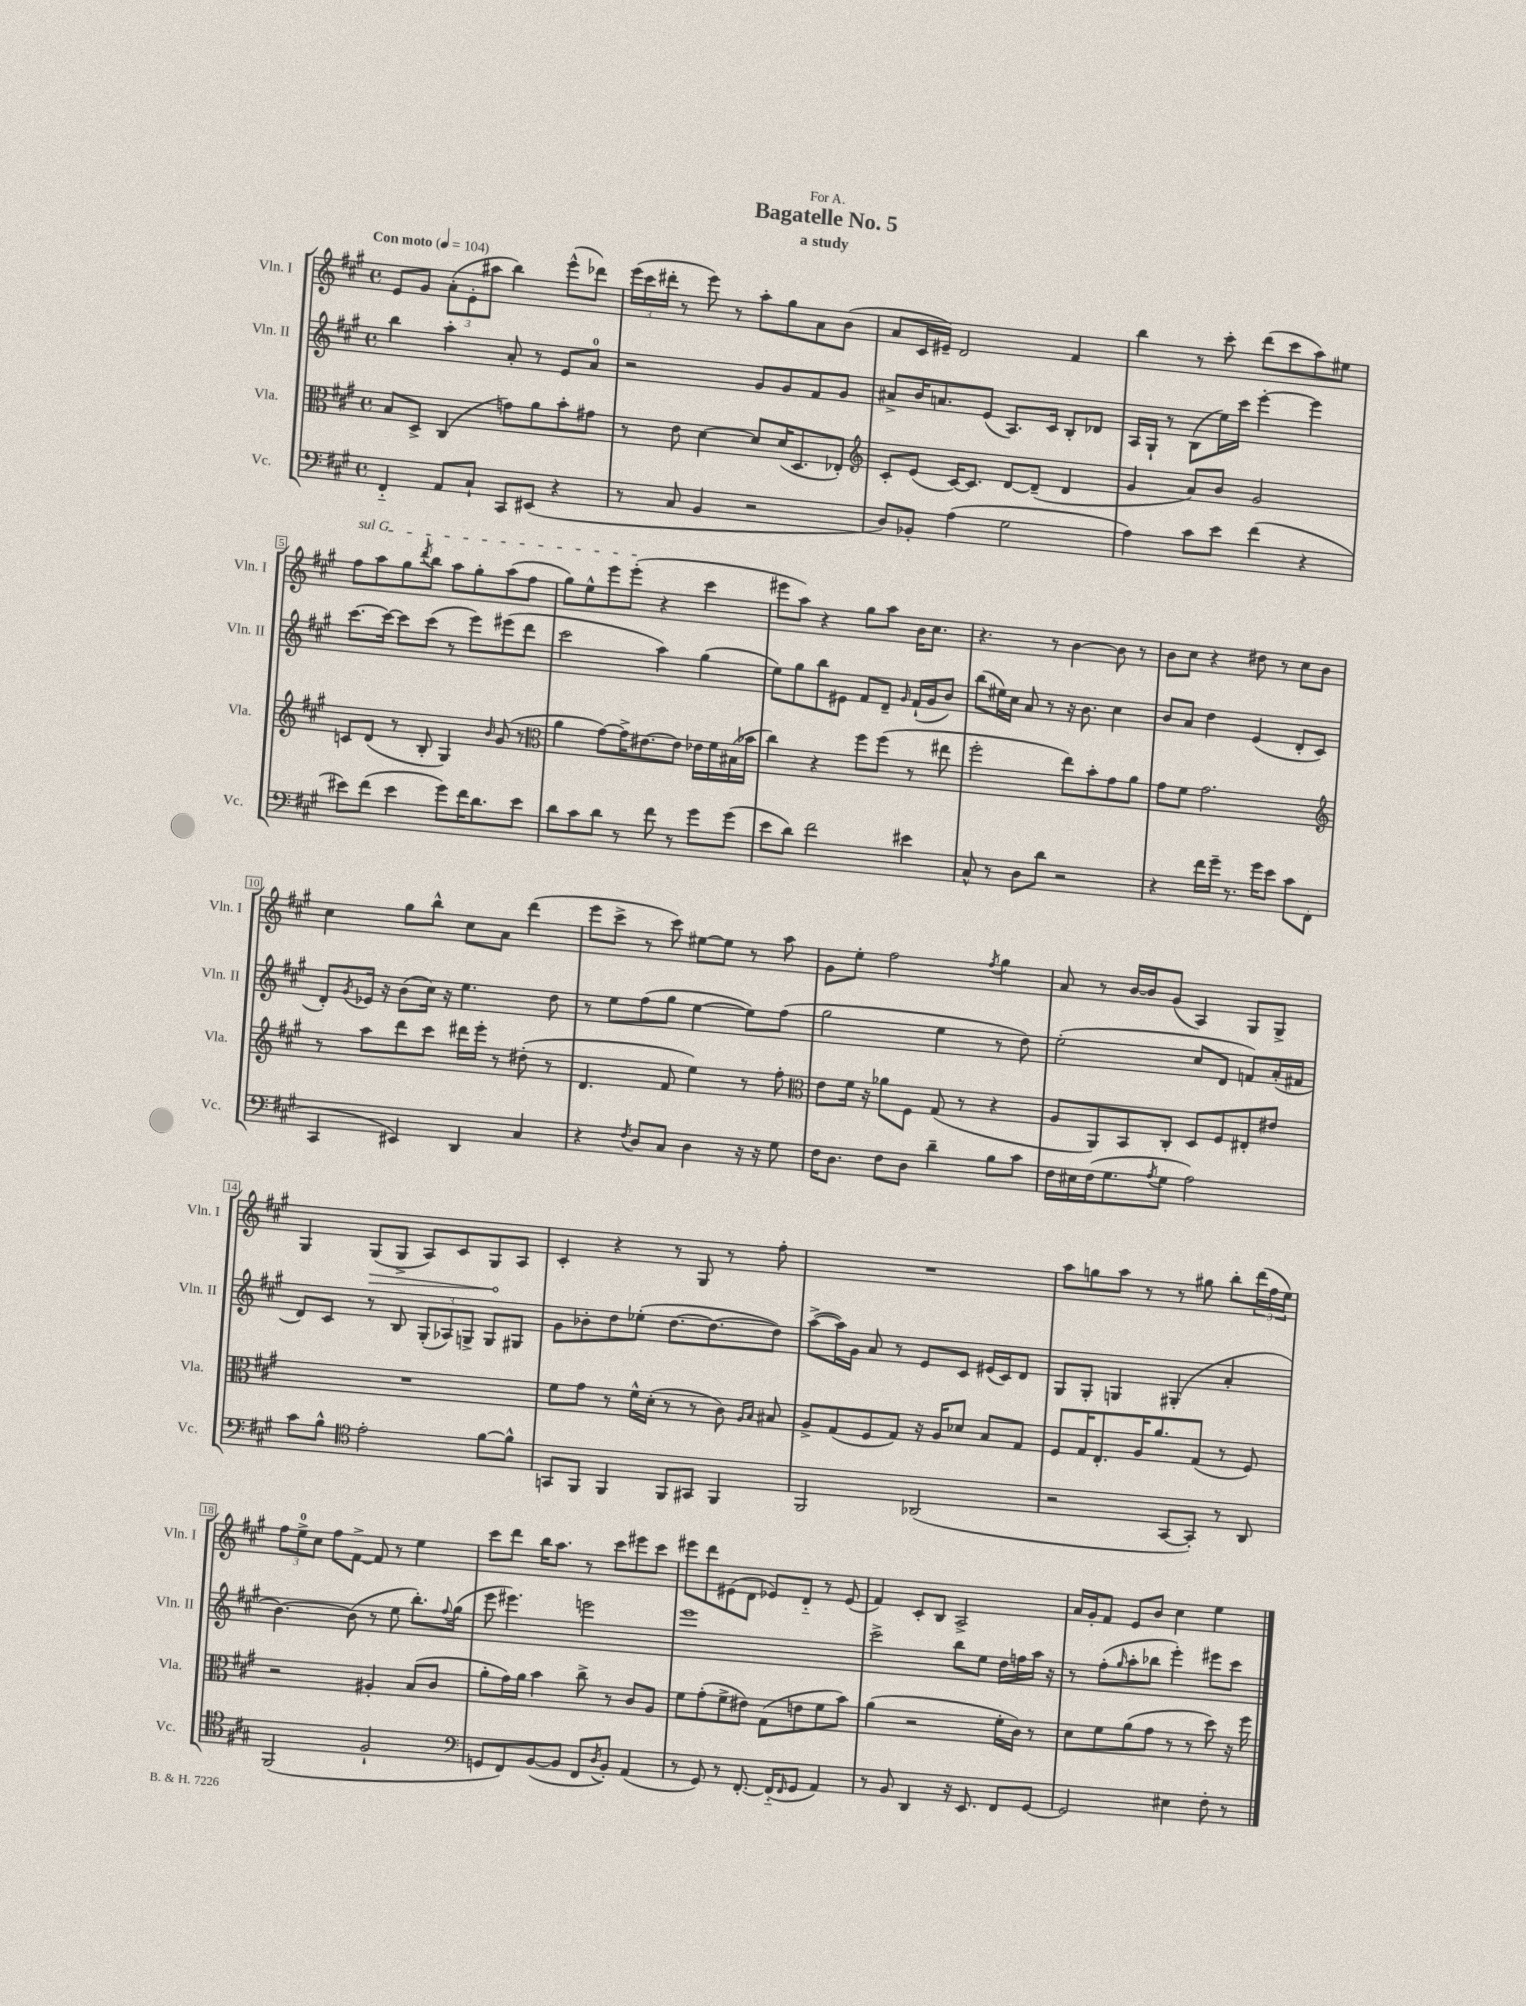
\header { title = "Bagatelle No. 5" subtitle = "a study" dedication = "For A." }
<<
\new StaffGroup <<
\new Staff = "s0" \with { instrumentName = "Vln. I" shortInstrumentName = "Vln. I" } {
    \clef treble \key a \major \defaultTimeSignature \time 4/4 \tempo "Con moto" 4 = 104
    e'8 gis'8 \tuplet 3/2 { a'8-.( e'8-. ais''8 } b''4) e'''8-^( des'''8) |
    \tuplet 3/2 { e'''16( cis'''16 dis'''16-. } r8 e'''8) r8 a''8-. gis''8 a'8 b'8( |
    a'8 cis'16 eis'16--) d'2 fis'4 |
    b''4 r8 cis'''8-. d'''8( cis'''8 a''8) eis''8 |
    \once \override TextSpanner.bound-details.left.text = \markup { \italic "sul G" } fis''8\startTextSpan a''8 gis''8 \acciaccatura { d'''8 } b''8 a''8 gis''8-. a''8( fis''8 |
    gis''8) e''8-^ e'''8 e'''8-.\stopTextSpan( r4 cis'''4 |
    eis'''8 a''8) r4 gis''8 a''8 b'16 cis''8. |
    r4. r8 b'4~ b'8 r8 |
    b'8 cis''8 r4 dis''8 r8 cis''8 b'8 |
    cis''4 gis''8 b''8-^ cis''8 a'8 d'''4( |
    e'''8 cis'''8-> r8 cis'''8) eis''8~ eis''8 r8 a''8 |
    gis'8 e''8-. fis''2 \acciaccatura { fis''8 } gis''4 |
    a'8 r8 b'16~ b'16 gis'8( a4) gis8 gis8-> |
    gis4 \once \override Hairpin.circled-tip = ##t gis8\>( gis8-> a8) cis'8 gis8\! a8 |
    cis'4-. r4 r8 gis8 r8 fis''8-. |
    R1 |
    a''8 g''8 a''8 r8 r8 gis''8 b''8-. \tuplet 3/2 { d'''16( fis''16 e''16) } |
    \tuplet 3/2 { fis''8 e''8-0-> cis''8 } fis''8 fis'8~-> fis'8 r8 e''4 |
    cis'''8 d'''8 b''16 a''8. r8 cis'''8 eis'''8 cis'''8 |
    eis'''8 d'''8 eis'8( d'8 ees'8) d'8-_ r8 ees'8( |
    fis'4) cis'8-. b8 a2-> |
    a'16 gis'16-. fis'8 e'8 b'8 cis''4 e''4 \bar "|." |
}
\new Staff = "s1" \with { instrumentName = "Vln. II" shortInstrumentName = "Vln. II" } {
    \clef treble \key a \major \defaultTimeSignature \time 4/4
    b''4 a''4-. a'8-. r8 e'8 a'8-0 |
    r2 gis'8 gis'8 fis'8 gis'8 |
    ais'8-> b'16 a'8. e'8( a8.) cis'16 b8-. des'8 |
    a16 gis16-! r8 b8( e''16) cis'''16 e'''4~-. e'''4 |
    cis'''8.~ cis'''16~ cis'''8 cis'''8( r8 e'''8) eis'''8( d'''8 |
    cis'''2 a''4) gis''4( |
    e''8) gis''8 b''8 eis'8 fis'8 d'8-- \grace { gis'16 } fis'16-!( gis'16 b'8) |
    b''8( eis''16) cis''16 a'8 r8 r16 b'8. cis''4 |
    b'8 a'8 d''4 e'4( d'8-. cis'8 |
    d'8-.) \acciaccatura { gis'8 } ees'16 r16 b'8( cis''16) r16 e''4. d''8 |
    r8 e''8 fis''8( gis''8 e''4~ e''8) fis''8( |
    gis''2 e''4 r8 d''8) |
    e''2-.( cis''8 d'8 f'8) a'16-.( fis'16 |
    d'8) cis'8 r8 b8 \tuplet 3/2 { gis8-.( aes8) g8-> } g8 gis8 |
    gis'8 bes'8-. d''8 ees''8-.( d''8.~ d''8.~ d''8) |
    a''8~->( a''16) gis'16 a'8 r8 e'8 cis'8 eis'16( cis'16) d'8 |
    gis8 gis8-. g4 gis4-.( a'4-. |
    b'4.~) b'8( r8 e''8 b''8.-.) \appoggiatura { fis''8 } gis''16( |
    e'''8 eis'''4.) e'''2 |
    e'''1 |
    cis'''2-> b''8 e''8 d''16 f''16 a''16 r16 |
    r8 fis''8-.( \grace { gis''16 } a''8-. bes''8 e'''4-.) eis'''8 cis'''8 \bar "|." |
}
\new Staff = "s2" \with { instrumentName = "Vla." shortInstrumentName = "Vla." } {
    \clef alto \key a \major \defaultTimeSignature \time 4/4
    b8 d8-> cis4( g'8) a'8 b'8-. gis'8 |
    r8 e'8 d'4~ d'8 d'16( d8. ees8-.) |
    \clef treble cis'8-. e'8( cis'16~) cis'8. d'8~ d'8--( d'4 |
    gis'4 a'8) b'8 gis'2 |
    c'8 d'8( r8 b8-. gis4) \grace { b'16 } gis'8( r8 |
    \clef alto a'4 gis'8~) gis'16-> eis'8.~ eis'8 ees'16 fis'16 bis16( bes'16 |
    cis''4) r4 fis''8 fis''8( r8 eis''8 |
    fis''2-. e''8) b'8-. gis'8 a'8 |
    gis'8 fis'8 gis'2. |
    \clef treble r8 a''8 d'''8 cis'''8 dis'''16 e'''16-. r8 dis''8-.( r8 |
    d'4. fis'8 e''4) r8 fis''8-. |
    \clef alto e'8 fis'16 r16 aes'8 fis8 gis8( r8 r4 |
    a8 a,8) b,8 cis8-. d8 fis8 eis8-. eis'8 |
    R1 |
    fis'8 gis'8 r8 fis'16-^ d'16-.( r8 r8 cis'8) \grace { a16 b16 } bis8 |
    a8-> gis8( fis8 gis8) r16 a16 des'8 b8 gis8 |
    fis8 gis16 e8.-. a16 a'8. gis8( r8 fis8) |
    r2 ais4-. b8( cis'8 |
    a'8-. gis'16) a'16 b'4 cis''8-> r8 cis'8 a8 |
    fis'8 gis'8-.( fis'8-> eis'8) gis8( e'8 fis'8 b'8) |
    a'4( r2 fis'16-. cis'16) r8 |
    d'8 fis'8 a'8( gis'8 r8 r8 d''8) r16 fis''16 \bar "|." |
}
\new Staff = "s3" \with { instrumentName = "Vc." shortInstrumentName = "Vc." } {
    \clef bass \key a \major \defaultTimeSignature \time 4/4
    fis,4-_ a,8 cis8-! cis,8 eis,8( r4 |
    r8 cis8 b,4 r2 |
    d8) bes,8-. a4( gis2 |
    a4) cis'8 e'8 fis'4( r4 |
    eis'8) fis'8( eis'4 gis'8) fis'16 d'8. eis'8 |
    d'8 cis'8 d'8 r8 fis'8 r8 gis'8 gis'8( |
    e'8 d'8) fis'2 eis'4 |
    cis8-^ r8 d8 d'8 r2 |
    r4 fis'16 gis'16-- r8. gis'16 e'8 cis'8 fis,8( |
    cis,4 eis,4) d,4 cis4 |
    r4 \acciaccatura { fis8 } d8 cis8 d4 r16 r16 gis8 |
    fis16 d8. fis8 d8 d'4-- b8 cis'8 |
    fis16 eis16 fis16( gis8. \acciaccatura { a8 } gis8 a2) |
    cis'8 b8-^ \clef tenor e'2-. fis'8~ fis'8-^ |
    g,8 fis,8 fis,4 fis,8 gis,8 fis,4 |
    fis,2 aes,2( |
    r2 gis,8~ gis,8-.) r8 a,8 |
    fis,2( fis2-! |
    \clef bass g,8 fis,8) b,8~( b,8 fis,8 \acciaccatura { d8 } b,8-.) a,4( |
    r8 gis,8) r8 fis,8.~-. fis,16-_( \grace { fis,16 } gis,8 a,4) |
    r8 b,8 d,4 r16 e,8. fis,8 gis,8~ |
    gis,2 eis4 fis8-. r8 \bar "|." |
}
>>
>>
\layout { \context { \Score \override BarNumber.stencil = #(make-stencil-boxer 0.1 0.3 ly:text-interface::print) } }
